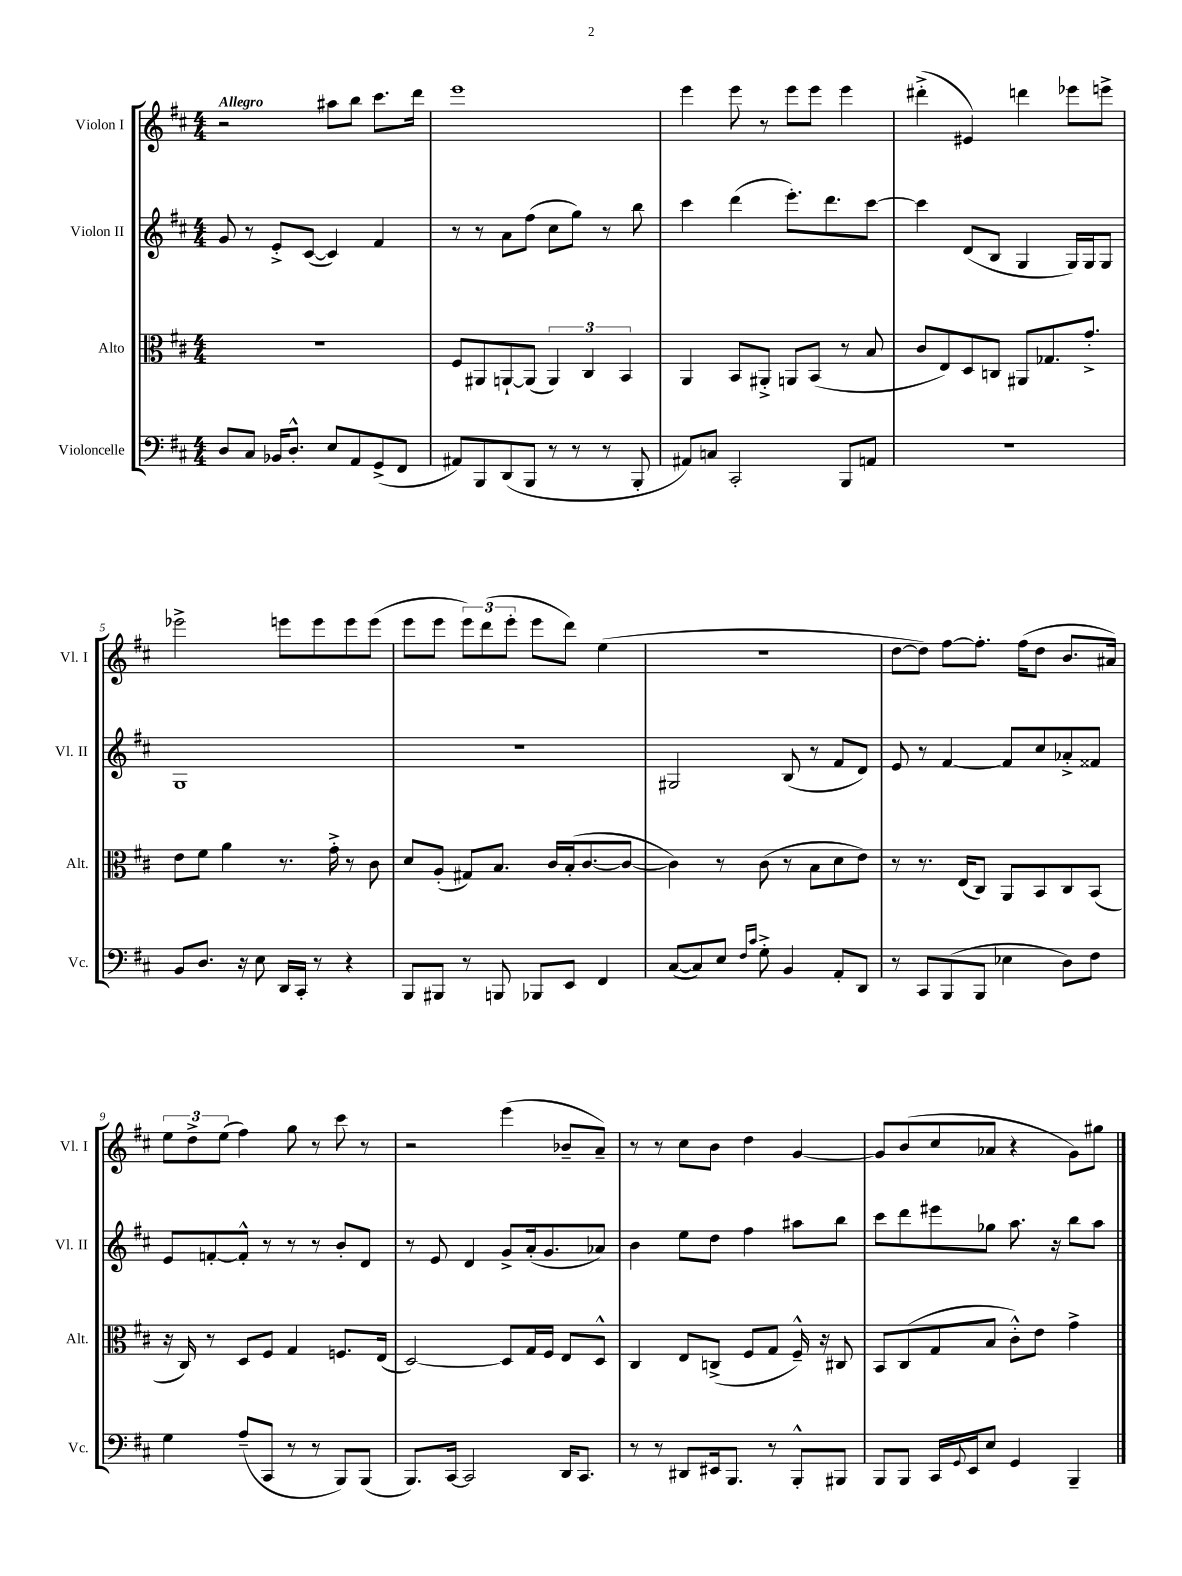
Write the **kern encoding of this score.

**kern	**kern	**kern	**kern
*staff4	*staff3	*staff2	*staff1
*clefF4	*clefC3	*clefG2	*clefG2
*k[f#c#]	*k[f#c#]	*k[f#c#]	*k[f#c#]
*M4/4	*M4/4	*M4/4	*M4/4
8D/L	1r	8g/	2r
8C#/J	.	8r	.
16BB-/LK	.	8e'^/L	.
8.D'^^/J	.	.	.
.	.	([8c#/J	.
8E/L	.	4c#/])	8aa#\L
8AA/	.	.	8bb\J
(8GG^/	.	4f#/	8.ccc#\L
8FF#/J	.	.	.
.	.	.	16ddd\Jk
=	=	=	=
8AA#/L)	8F#/L	8r	1eee
8BBB/	8AA#/	8r	.
(8DD/	[8AA`/	8a\L	.
8BBB/J	(8AA/]J	(8ff#\J	.
8r	6AA/)	8cc#\L	.
8r	.	8gg\J)	.
.	6C#/	.	.
8r	.	8r	.
.	6BB/	.	.
8BBB'/	.	8bb\	.
=	=	=	=
8AA#/L)	4AA/	4ccc#\	4eee\
8C/J	.	.	.
2CC#'/	8BB/L	(4ddd\	8eee\
.	8AA#'^/J	.	8r
.	8AA/L	8.eee'\L)	8eee\L
.	(8BB/J	.	8eee\J
.	.	8.ddd\	.
8BBB/L	8r	.	4eee\
8AA/J	8B/	[8ccc#\J	.
=	=	=	=
1r	8c#/L	4ccc#\]	(4ddd#'^\
.	8E/)	.	.
.	8D/	(8d/L	4e#/)
.	8C/J	8B/J	.
.	8AA#/L	4G/	4ddd\
.	8.G-/	.	.
.	.	16G/LL)	8eee-\L
.	8.g'^/J	16G/J	.
.	.	8G/J	8eee^\J
=	=	=	=
8BB/L	8e\L	1G	2eee-^\
8.D/J	8f#\J	.	.
.	4a\	.	.
16r	.	.	.
8E\	.	.	.
16DD/LL	8.r	.	8eee\L
16CC#'/JJ	.	.	.
8r	.	.	8eee\
.	16g'^\	.	.
4r	8r	.	8eee\
.	8c#\	.	(8eee\J
=	=	=	=
8BBB/L	8d/L	1r	8eee\L
8BBB#/J	(8A'/J	.	8eee\J
8r	8G#/L)	.	12eee\L)
.	.	.	(12ddd\
8BBB/	8.B/J	.	.
.	.	.	12eee'\J
8BBB-/L	.	.	8eee\L
.	16c#/LL	.	.
8EE/J	(16B'/J	.	8ddd\J)
.	[8.c#/	.	.
4FF#/	.	.	(4ee\
.	8c#/_J	.	.
=	=	=	=
([8C#/L	4c#\])	2G#/	1r
8C#/])	.	.	.
8E/J	8r	.	.
16qqF#/LL	.	.	.
16qqc#/JJ	.	.	.
8G'^\	(8c#\	.	.
4BB/	8r	(8B/	.
.	8B\L	8r	.
8AA'/L	8d\	8f#/L	.
8DD/J	8e\J)	8d/J)	.
=	=	=	=
8r	8r	8e/	[8dd\L
8CC#/L	8.r	8r	8dd\]J)
(8BBB/	.	[4f#/	[8ff#\L
.	(16E/LK	.	.
8BBB/J	8C#/J)	.	8.ff#'\]J
4E-\	8AA/L	8f#/]L	.
.	.	.	(16ff#\LK
.	8BB/	8cc#/	8dd\J
8D\L)	8C#/	8a-'^/	8.b/L
8F#\J	(8BB/J	8f##/J	.
.	.	.	16a#/Jk)
=	=	=	=
4G\	16r	8e/L	12ee\L
.	16C#/)	.	.
.	.	.	12dd^\
.	8r	[8f'/	.
.	.	.	(12ee\J
(8A~/L	8D/L	8f'^^/]J	4ff#\)
8CC#/J	8F#/J	8r	.
8r	4G/	8r	8gg\
8r	.	8r	8r
8BBB/L)	8.F/L	8b'/L	8ccc#\
(8BBB/J	.	8d/J	8r
.	(16E/Jk	.	.
=	=	=	=
8.BBB/L)	[2D/)	8r	2r
.	.	8e/	.
[16CC#/Jk	.	.	.
2CC#/]	.	4d/	.
.	8D/]L	8g^/L	(4eee\
.	16G/L	(16a'/k	.
.	16F#/JJ	8.g/	.
16DD/LK	8E/L	.	8b-~/L
8.CC#/J	.	.	.
.	8D^^/J	8a-/J)	8a~/J)
=	=	=	=
8r	4C#/	4b\	8r
8r	.	.	8r
8DD#/L	8E/L	8ee\L	8cc#\L
16EE#/k	(8C^/J	8dd\J	8b\J
8.BBB/J	.	.	.
.	8F#/L	4ff#\	4dd\
8r	8G/J	.	.
8BBB'^^/L	16F#~^^/)	8aa#\L	[4g/
.	16r	.	.
8BBB#/J	8C#/	8bb\J	.
=	=	=	=
8BBB/L	8BB/L	8ccc#\L	8g/]L
8BBB/J	(8C#/	8ddd\	(8b/
16CC#/LL	8G/	8eee#\	8cc#/
8qqGG/	.	.	.
16EE/J	.	.	.
8E/J	8B/J	8gg-\J	8a-/J
4GG/	8c#'^^\L)	8.aa\	4r
.	8e\J	.	.
.	.	16r	.
4BBB~/	4g^\	8bb\L	8g\L)
.	.	8aa\J	8gg#\J
==	==	==	==
*-	*-	*-	*-
